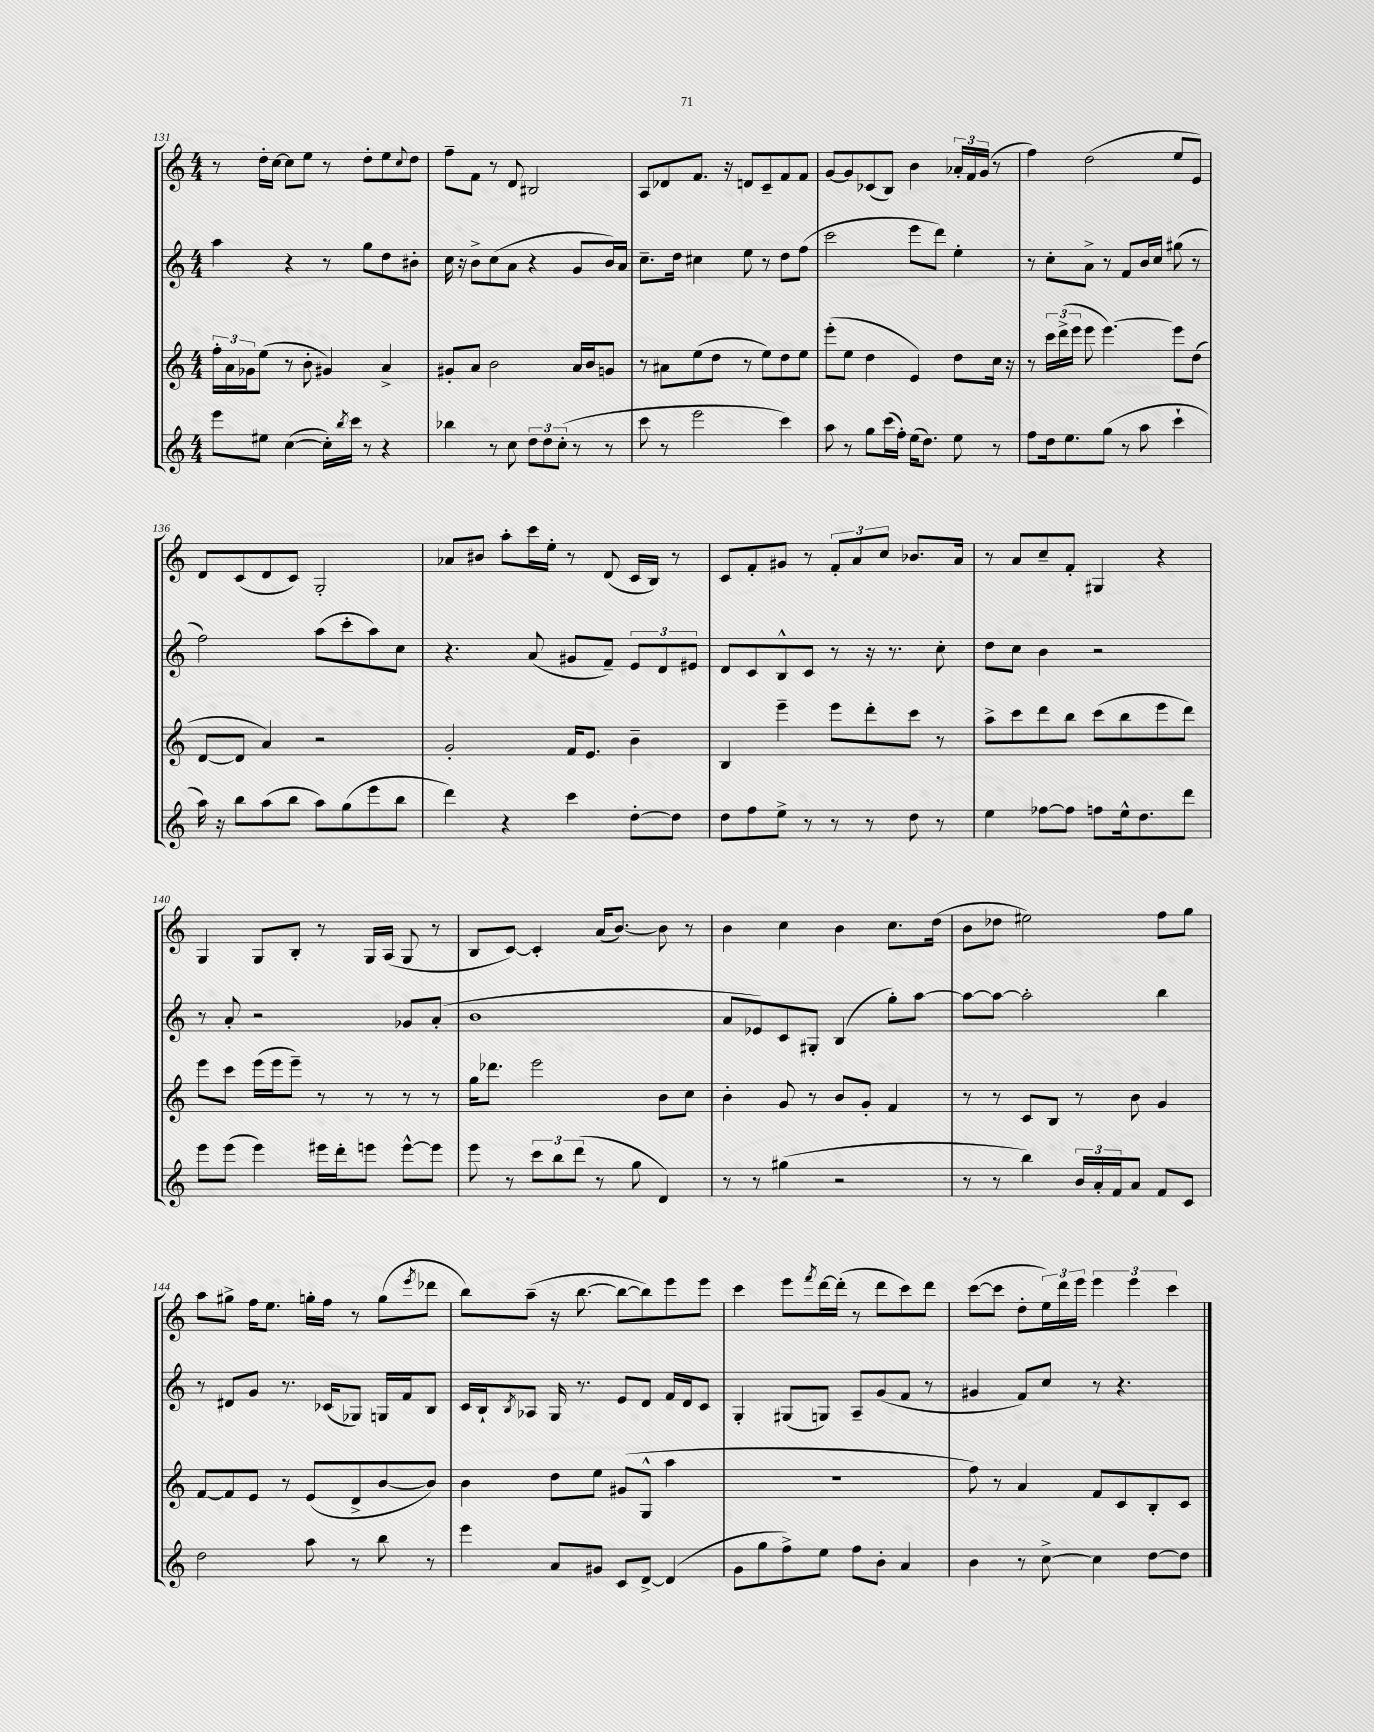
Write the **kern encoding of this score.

**kern	**kern	**kern	**kern
*staff4	*staff3	*staff2	*staff1
*clefG2	*clefG2	*clefG2	*clefG2
*k[]	*k[]	*k[]	*k[]
*M4/4	*M4/4	*M4/4	*M4/4
8eee	24ff'	4aa	8r
.	24a	.	.
.	24g-	.	.
8ee#	(8ee	.	16dd'
.	.	.	[16cc
([4cc	8r	4r	8cc]
.	8b'	.	8ee
16cc'])	4g#)	8r	8r
8qbb	.	.	.
16ccc	.	.	.
8r	.	8gg	8dd'
4r	4a^	8dd	8ee
.	.	.	8qqcc
.	.	8b#'	8dd
=	=	=	=
4bb-	8g#'	16cc	8ff~
.	.	16r	.
.	8a	8b^	8f
8r	2b	(8cc	8r
8cc	.	8a	8d
12dd	.	4r	2B#
12dd	.	.	.
(12cc'	.	.	.
8r	16a	8g	.
.	16b	.	.
8r	8g	16b)	.
.	.	16a	.
=	=	=	=
8ccc	8r	8.cc~	8A
8r	8a#	.	8d-
.	.	16dd	.
2eee	(8ee	4cc#	8.f
.	8dd	.	.
.	.	.	16r
.	8r	8ee	8d
.	8ee)	8r	8c~
4ccc)	8dd	8dd	8f
.	8ee	(8ff	8f
=	=	=	=
8aa	(8eee'	2ccc	[8g
8r	8ee	.	8g]
8gg	4dd	.	(8c-
(16ccc	.	.	8B)
16ff')	.	.	.
(16ee	4e)	8eee	4b
8.dd)	.	.	.
.	.	8ddd)	.
8ee	8dd	4ee'	24a-'
.	.	.	24f
.	.	.	(24g
8r	16cc	.	8r
.	16r	.	.
=	=	=	=
8ff	8r	8r	4ff)
16dd	24ccc	8cc'	.
.	(24ddd^	.	.
8.ee	.	.	.
.	24eee	.	.
.	8eee	8a^	(2dd
(8gg	[4.eee)	8r	.
8r	.	8f	.
8aa	.	16b	.
.	.	16cc	.
4ccc`	8eee]	(8gg#	8ee
.	(8dd	8r	8e)
=	=	=	=
16aa)	[8d	2ff)	8d
16r	.	.	.
8bb	8d]	.	(8c
(8aa	4a)	.	8d
8bb	.	.	8c)
8aa)	2r	(8aa	2G'
(8gg	.	8ccc'	.
8eee	.	8aa)	.
8bb	.	8cc	.
=	=	=	=
4ddd)	2g'	4.r	8a-
.	.	.	8b#
4r	.	.	8aa'
.	.	(8a	16ccc
.	.	.	16ee'
4ccc	16f	8g#	8r
.	8.e	.	.
.	.	8f~)	(8d
[8dd'	4b~	12e	16c
.	.	.	16B)
.	.	12d	.
8dd]	.	.	8r
.	.	12e#	.
=	=	=	=
8dd	4B	8d	8c
8ff	.	8c	8f'
8ee^	4eee~	8B^^	8g#
8r	.	8c	8r
8r	8eee	8r	12f'
.	.	.	12a
8r	8ddd'	16r	.
.	.	.	12cc
.	.	8.r	.
8dd	8ccc	.	8.b-
8r	8r	8cc'	.
.	.	.	16a
=	=	=	=
4ee	8aa^	8dd	8r
.	8ccc	8cc	8a
[8ff-	8ddd	4b	8cc~
8ff-]	8bb	.	8f'
8ff	(8ccc	2r	4G#
16ee^^	8bb	.	.
8.dd	.	.	.
.	8eee	.	4r
8ddd	8ddd)	.	.
=	=	=	=
8eee	8eee	8r	4G
(8eee	8ccc	8a'	.
4eee)	(16eee	2r	8G
.	16eee	.	.
.	8eee~)	.	8B'
16eee#	8r	.	8r
16ddd'	.	.	.
8eee	8r	.	16G
.	.	.	(16A
[8eee^^	8r	8g-	8G
8eee]	8r	(8a'	8r
=	=	=	=
8eee	16gg	1b	8B
.	8.ddd-	.	.
8r	.	.	[8c)
12ccc	2eee	.	4c']
12bb	.	.	.
(12ddd	.	.	.
8r	.	.	(16a
.	.	.	[8.b)
8gg	.	.	.
4d)	8b	.	8b]
.	8cc	.	8r
=	=	=	=
8r	4b'	8a	4b
8r	.	8e-)	.
(4gg#	8g	8c	4cc
.	8r	8G#'	.
2r	8b	(4B	4b
.	8g'	.	.
.	4f	8gg')	8.cc
.	.	[8aa	.
.	.	.	(16dd
=	=	=	=
8r	8r	8aa_	8b
8r	8r	8aa_	8dd-
4bb)	8c	2aa']	2ee#)
.	8B	.	.
24b	8r	.	.
24a'	.	.	.
24f	.	.	.
8a	8b	.	.
8f	4g	4bb	8ff
8c	.	.	8gg
=	=	=	=
2dd	[8f	8r	8aa
.	8f]	8d#	8gg#^
.	8e	8g	16ff
.	.	.	8.ee
.	8r	8.r	.
8aa	(8e	.	16gg'
.	.	(16c-	16ff
8r	8d^	8G-)	8r
8bb	[8b	16G	(8gg
.	.	16f	.
.	.	.	8qeee
8r	8b])	8B	8ddd-
=	=	=	=
4eee	4b	16c	8bb)
.	.	16B`	.
.	.	8qB	.
.	.	8A-	(8aa~
8a	8dd	16G	16r
.	.	8.r	[8.bb
8g#	8ee	.	.
8c	(8g#	8e	8bb_
[8d^	8G^^	8d	8bb])
(4d]	4aa	16f	8eee
.	.	16d	.
.	.	8c	8eee
=	=	=	=
8g	1r	4G'	4ccc
8gg	.	.	.
8ff^)	.	(8G#	8eee
.	.	.	8qfff
8ee	.	8G)	[16ddd
.	.	.	(16ddd']
8ff	.	8A~	8r
8b'	.	(8g	8ddd
4a	.	8f	8ccc)
.	.	8r	8ddd
=	=	=	=
4b	8ff)	4g#	([8ccc
.	8r	.	8ccc]
8r	4a	8f)	8dd'
[8cc^	.	8cc	24ee)
.	.	.	24ddd
.	.	.	24eee
4cc]	8f	8r	6eee
.	8c	4.r	.
.	.	.	6eee
[8dd	8B'	.	.
.	.	.	6ccc
8dd]	8c	.	.
==	==	==	==
*-	*-	*-	*-
